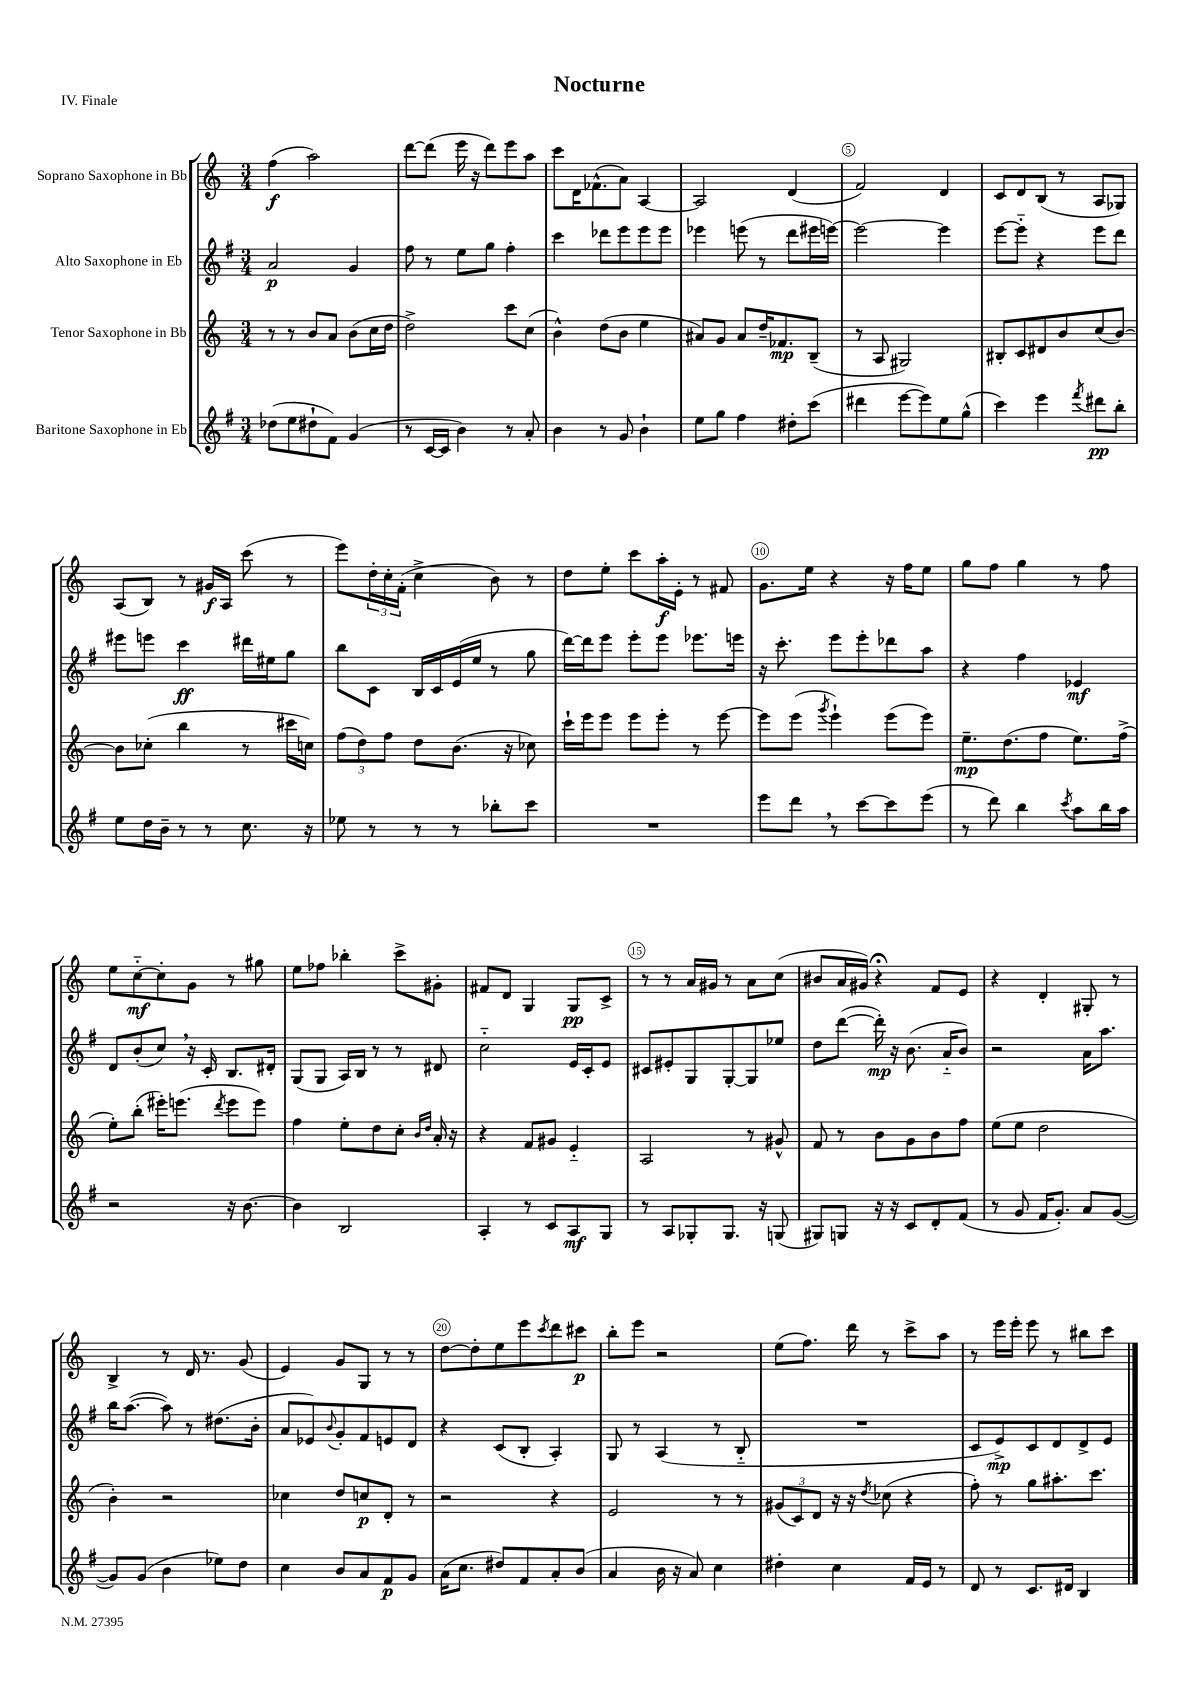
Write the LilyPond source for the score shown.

\header { title = "Nocturne" piece = "IV. Finale" }
<<
\new StaffGroup <<
\new Staff = "s0" \with { instrumentName = "Soprano Saxophone in Bb" } {
    \clef treble \key c \major \numericTimeSignature \time 3/4
    f''4\f( a''2) |
    d'''8~ d'''8( e'''16 r16 d'''8) e'''8 a''8 |
    c'''8 d'16 fes'8.-^( a'8) a4~ |
    a2 d'4( |
    f'2) d'4 |
    c'8 d'8 b8( r8 a8 ges8) |
    a8( b8) r8 gis'16\f a16 c'''8( r8 |
    e'''8) \tuplet 3/2 { d''16-. c''16-. f'16-.( } c''4-> b'8) r8 |
    d''8 e''8-. c'''8 a''16-.\f e'16-. r8 fis'8 |
    g'8. e''16 r4 r16 f''16 e''8 |
    g''8 f''8 g''4 r8 f''8 |
    e''8 c''8~-_\mf c''8-. g'8 r8 gis''8 |
    e''8 fes''8 bes''4-. c'''8-> gis'8-. |
    fis'8 d'8 g4 g8\pp c'8-> |
    r8 r8 a'16 gis'16 r8 a'8 c''8( |
    bis'8 a'16 gis'16) r4\fermata f'8 e'8 |
    r4 d'4-. gis8-. r8 |
    b4-> r8 d'16 r8. g'8( |
    e'4) g'8 g8 r8 r8 |
    d''8~ d''8-. e''8 e'''8 \acciaccatura { c'''8 } d'''8 cis'''8\p |
    b''8-. e'''8 r2 |
    e''8( f''8.) d'''16 r8 c'''8-> a''8 |
    r8 e'''16 e'''16-. e'''8 r8 bis''8 c'''8 \bar "|." |
}
\new Staff = "s1" \with { instrumentName = "Alto Saxophone in Eb" } {
    \clef treble \key g \major \numericTimeSignature \time 3/4
    a'2\p g'4 |
    fis''8 r8 e''8 g''8 fis''4-. |
    c'''4 des'''8 e'''8 e'''8 e'''8 |
    ees'''4 e'''8( r8 d'''8 eis'''16 e'''16~) |
    e'''2~ e'''4 |
    e'''8~ e'''8-_ r4 e'''8 d'''8 |
    eis'''8 e'''8 c'''4\ff dis'''16 eis''16 g''8 |
    b''8 c'8 b16 c'16 e'16( e''16 r8 g''8 |
    d'''16~) d'''16 e'''8 e'''8-. e'''8 ees'''8. e'''16 |
    r16 c'''8.-. e'''8 e'''8-. des'''8 a''8 |
    r4 fis''4 ees'4\mf |
    d'8 b'8-.( c''8) \breathe r16 c'16-. b8. dis'16-. |
    g8( g8 a16) b16 r8 r8 dis'8 |
    c''2-_ e'16 c'16-. e'8 |
    cis'8 eis'8-. g8 g8~-. g8 ees''8 |
    d''8 d'''8~( d'''16-.\mp) r16 b'8.( a'16-_ b'8) |
    r2 a'16 a''8. |
    b''16 a''8.~( a''8) r8 dis''8.( b'16-. |
    a'8 ees'8) \appoggiatura { b'8 } g'8-. fis'8 e'8 d'8 |
    r4 c'8( b8-. a4-.) |
    g8 r8 a4( r8 b8-_ |
    R2. |
    c'8 e'8->\mp) c'8 d'8 d'8-> e'8 \bar "|." |
}
\new Staff = "s2" \with { instrumentName = "Tenor Saxophone in Bb" } {
    \clef treble \key c \major \numericTimeSignature \time 3/4
    r8 r8 b'8 a'8 b'8( c''16 d''16 |
    d''2->) c'''8 c''8( |
    b'4-^) d''8( b'8 e''4 |
    ais'8) g'8 ais'8 d''16-- fes'8.\mp b8--( |
    r8 a8 gis2) |
    bis8-. c'8 dis'8 b'8 c''8( b'8~) |
    b'8 ces''8-.( b''4 r8 cis'''16 c''16) |
    \tuplet 3/2 { f''8( d''8) f''8 } d''8 b'8.( r16 ces''8) |
    c'''16-! e'''16 e'''8 e'''8 e'''8-. r8 e'''8~ |
    e'''8 e'''8( \acciaccatura { g'''8 } e'''4-!) e'''8( e'''8) |
    e''8.--\mp d''8.( f''8 e''8.) f''16->( |
    e''8-.) b''8-.( eis'''16-.) e'''8.( \acciaccatura { d'''8 } e'''8 e'''8) |
    f''4 e''8-. d''8 c''8-. \grace { b'16 d''16 } a'16-. r16 |
    r4 f'8 gis'8 e'4-_ |
    a2 r8 gis'8-^ |
    f'8 r8 b'8 g'8 b'8 f''8 |
    e''8( e''8 d''2 |
    b'4-.) r2 |
    ces''4 d''8 c''8\p d'8-. r8 |
    r2 r4 |
    e'2 r8 r8 |
    \tuplet 3/2 { gis'8( c'8) d'8 } r16 r16 \acciaccatura { d''8 } ces''8( r4 |
    f''8-.) r8 g''8 ais''8.-. c'''8. \bar "|." |
}
\new Staff = "s3" \with { instrumentName = "Baritone Saxophone in Eb" } {
    \clef treble \key g \major \numericTimeSignature \time 3/4
    des''8( e''8 dis''8-! fis'8) g'4( |
    r8 c'16~ c'16 b'4) r8 a'8-. |
    b'4 r8 g'8 b'4-! |
    e''8 g''8 fis''4 dis''8-. c'''8( |
    dis'''4 e'''8~ e'''8) e''8 g''8-^( |
    c'''4) e'''4 \acciaccatura { fis'''8 } dis'''8\pp b''8-. |
    e''8 d''16 b'16-- r8 r8 c''8. r16 |
    ees''8 r8 r8 r8 bes''8-. c'''8 |
    R2. |
    e'''8 d'''8 \breathe r8 c'''8~ c'''8 e'''8( |
    r8 d'''8) b''4 \acciaccatura { c'''8 } a''8 b''16 a''16 |
    r2 r16 b'8.~ |
    b'4 b2 |
    a4-. r8 c'8 a8\mf g8 |
    r8 a8 ges8-. ges8. r16 g8( |
    gis8) g8 r16 r16 c'8 d'8-. fis'8( |
    r8 g'8 fis'16 g'8.-.) a'8 g'8~( |
    g'8) g'8( b'4 ees''8) d''8 |
    c''4 b'8 a'8 fis'8\p g'8 |
    a'16( c''8. dis''8) fis'8 a'8-. b'8( |
    a'4 b'16 r16 a'8) c''4 |
    dis''4-. c''4 fis'16 e'16 r8 |
    d'8 r8 c'8. dis'16 b4 \bar "|." |
}
>>
>>
\layout { \context { \Score \override BarNumber.break-visibility = ##(#f #t #t) barNumberVisibility = #(every-nth-bar-number-visible 5) \override BarNumber.stencil = #(make-stencil-circler 0.1 0.3 ly:text-interface::print) } }
